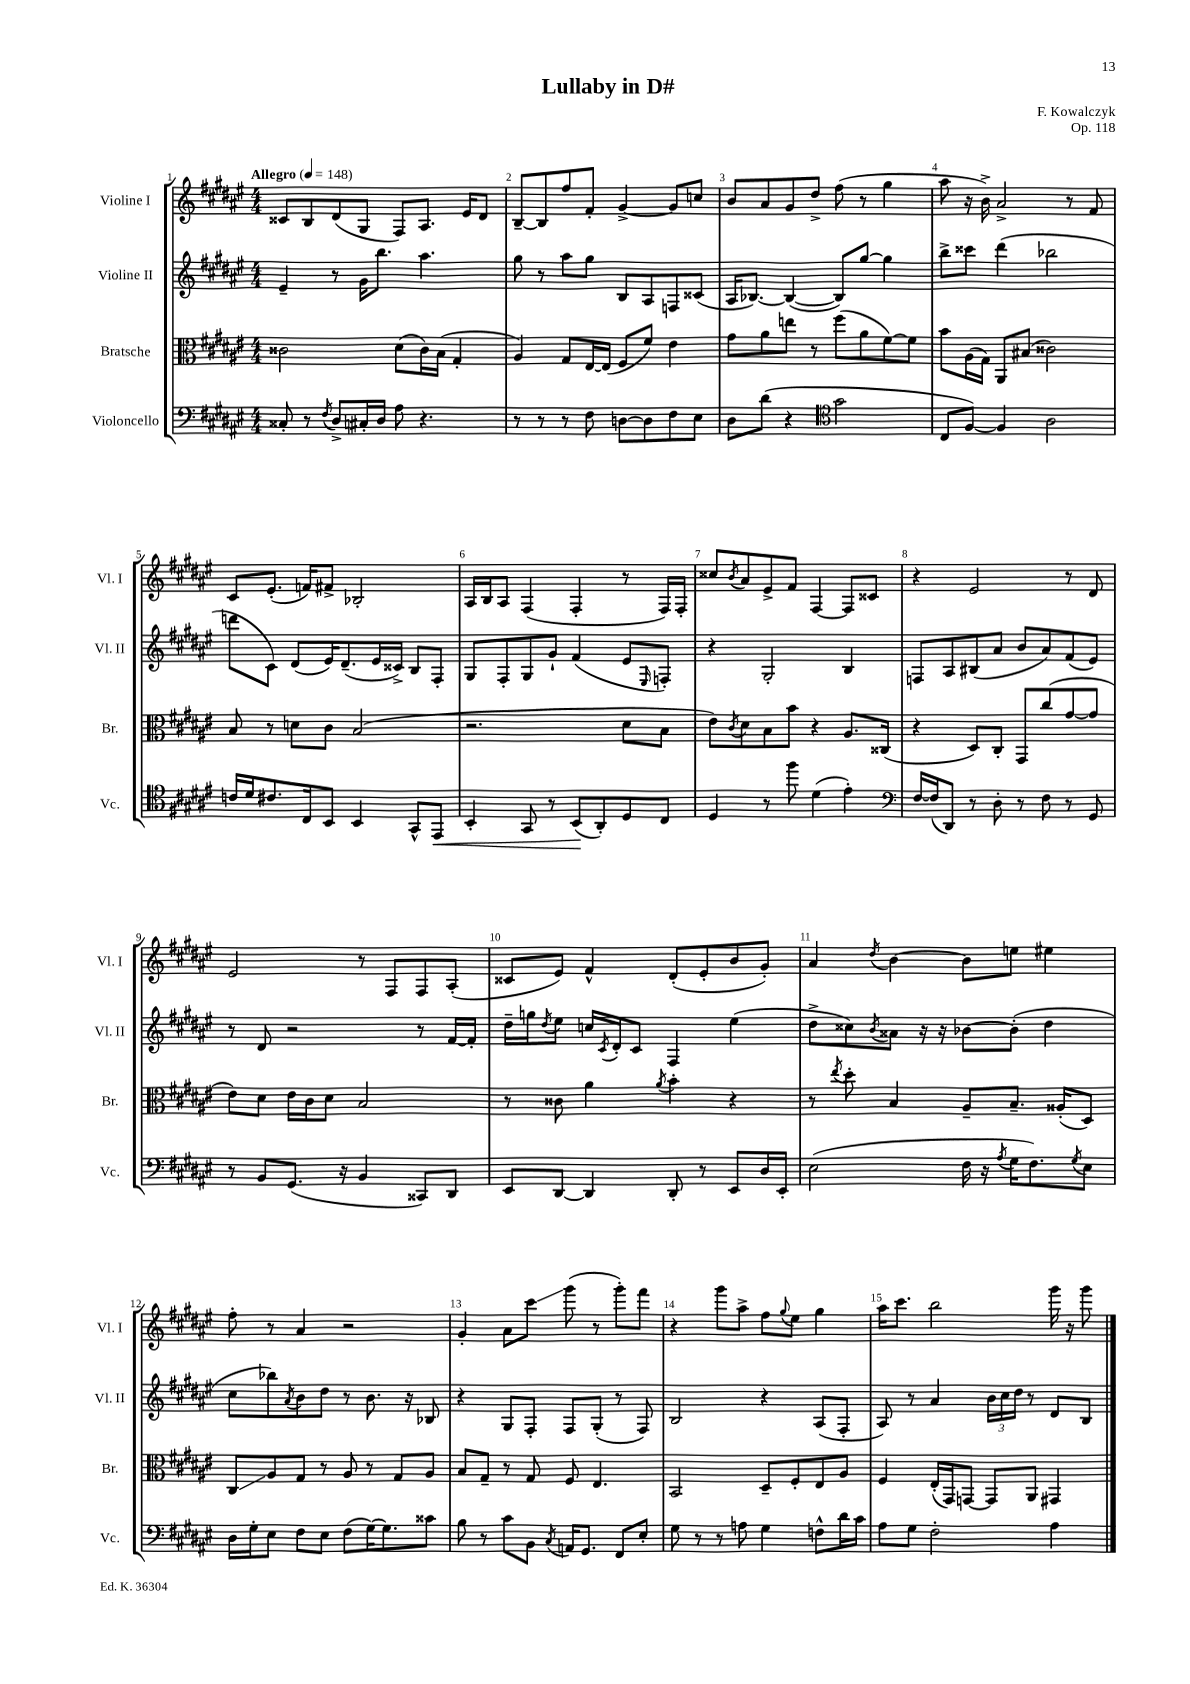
\header { title = "Lullaby in D#" composer = "F. Kowalczyk" opus = "Op. 118" }
<<
\new StaffGroup <<
\new Staff = "s0" \with { instrumentName = "Violine I" shortInstrumentName = "Vl. I" } {
    \clef treble \key fis \major \numericTimeSignature \time 4/4 \tempo "Allegro" 4 = 148
    cisis'8 b8 dis'8( gis8 fis8) ais8. eis'16 dis'8 |
    b8~-- b8 fis''8 fis'8-. gis'4~-> gis'8 c''8 |
    b'8 ais'8 gis'8 dis''8-> fis''8( r8 gis''4 |
    ais''8 r16 b'16->) ais'2-> r8 fis'8 |
    cis'8 eis'8.-.( f'16) fis'8-> bes2-. |
    ais16 b16 ais8 fis4( fis4-. r8 fis16) fis16-. |
    cisis''8 \acciaccatura { b'8 } ais'8 eis'8-> fis'8 fis4~ fis8 cisis'8 |
    r4 eis'2 r8 dis'8 |
    eis'2 r8 fis8 fis8 ais8-.( |
    cisis'8 eis'8) fis'4-^ dis'8-.( eis'8-. b'8 gis'8-.) |
    ais'4 \acciaccatura { dis''8 } b'4~ b'8 e''8 eis''4 |
    fis''8-. r8 ais'4 r2 |
    gis'4-. ais'8 cis'''8\glissando gis'''8( r8 gis'''8-.) fis'''8 |
    r4 gis'''8 ais''8-> fis''8 \appoggiatura { gis''8 } eis''8 gis''4 |
    ais''16 cis'''8. b''2 gis'''16 r16 gis'''8 \bar "|." |
}
\new Staff = "s1" \with { instrumentName = "Violine II" shortInstrumentName = "Vl. II" } {
    \clef treble \key fis \major \numericTimeSignature \time 4/4
    eis'4-- r8 gis'16 b''8. ais''4. |
    gis''8 r8 ais''8 gis''8 b8 ais8 f8 cisis'8( |
    ais16 bes8.~) bes4~( bes8) gis''8~ gis''4 |
    b''8-> cisis'''8 dis'''4( bes''2 |
    d'''8 cis'8) dis'8( eis'16) dis'8.--( eis'16 cisis'16->) b8 fis8-. |
    gis8 fis8-. gis8 gis'8-! fis'4( eis'8 \grace { eis16 } f8-.) |
    r4 gis2-. b4 |
    f8 ais8 bis8( ais'8 b'8 ais'8) fis'8( eis'8) |
    r8 dis'8 r2 r8 fis'16~ fis'16-. |
    dis''16-- g''16 \acciaccatura { dis''8 } eis''8 c''16 \acciaccatura { cis'8 } dis'16-. cis'8 fis4 eis''4( |
    dis''8-> cisis''8) \acciaccatura { b'8 } aisis'8 r16 r16 bes'8~ bes'8-.( dis''4 |
    cis''8 bes''8) \acciaccatura { ais'8 } b'8 dis''8 r8 b'8. r16 bes8 |
    r4 gis8 fis8-. fis8 gis8-.( r8 fis8) |
    b2 r4 ais8( fis8-. |
    ais8) r8 ais'4 \tuplet 3/2 { b'16 cis''16 dis''16 } r8 dis'8 b8 \bar "|." |
}
\new Staff = "s2" \with { instrumentName = "Bratsche" shortInstrumentName = "Br." } {
    \clef alto \key fis \major \numericTimeSignature \time 4/4
    cisis'2 dis'8( cisis'16) b16( gis4-. |
    ais4) gis8 eis16~ eis16( fis8 fis'8) eis'4 |
    gis'8 ais'8 e''8 r8 fis''8( ais'8 fis'8~) fis'8 |
    b'8 ais16( gis16) ais,8 bis8( cisis'2) |
    b8 r8 d'8 cis'8 b2( |
    r2. dis'8 b8 |
    eis'8) \acciaccatura { cis'8 } dis'8 b8 b'8 r4 ais8. cisis16( |
    r4 dis8) cis8-. gis,8 cis''8( gis'8~ gis'8 |
    eis'8) dis'8 eis'16 cis'16 dis'8 b2 |
    r8 cisis'8 ais'4 \acciaccatura { ais'8 } b'4-. r4 |
    r8 \acciaccatura { eis''8 } dis''8-. b4 ais8-- b8.-- aisis16-.( dis8) |
    cis8\glissando ais8 gis8 r8 ais8 r8 gis8 ais8 |
    b8 gis8-- r8 gis8 fis8 eis4. |
    b,2 dis8-- fis8-. eis8 ais8 |
    fis4 eis16-.( gis,16) g,8~ g,8 ais,8 gis,4 \bar "|." |
}
\new Staff = "s3" \with { instrumentName = "Violoncello" shortInstrumentName = "Vc." } {
    \clef bass \key fis \major \numericTimeSignature \time 4/4
    cisis8-. r8 \acciaccatura { fis8 } dis8-> cis16-. dis16 ais8 r4. |
    r8 r8 r8 fis8 d8~ d8 fis8 eis8 |
    dis8 dis'8( r4 \clef tenor gis'2 |
    cis8 fis8~) fis4 ais2 |
    c'16 dis'16 cis'8. cis16 b,8 b,4 gis,8-^ eis,8\< |
    b,4-. gis,8 r8 b,8\!( ais,8-.) dis8 cis8 |
    dis4 r8 fis''8 dis'4( eis'4-.) |
    \clef bass fis16~ fis16( dis,8) r8 dis8-. r8 fis8 r8 gis,8 |
    r8 b,8 gis,8.( r16 b,4 cisis,8) dis,8 |
    eis,8 dis,8~ dis,4 dis,8-. r8 eis,8 dis16 eis,16-. |
    eis2( fis16 r16 \acciaccatura { ais8 } gis16 fis8.) \acciaccatura { gis8 } eis8 |
    dis16 gis16-. eis8 fis8 eis8 fis8( gis16~) gis8. cisis'8 |
    b8 r8 cis'8 b,8 \acciaccatura { cis8 } a,16 gis,8. fis,8 eis8-. |
    gis8 r8 r8 a8 gis4 f8-^ dis'16 cis'16 |
    ais8 gis8 fis2-. ais4 \bar "|." |
}
>>
>>
\layout { \context { \Score \override BarNumber.break-visibility = ##(#f #t #t) barNumberVisibility = #all-bar-numbers-visible } }
